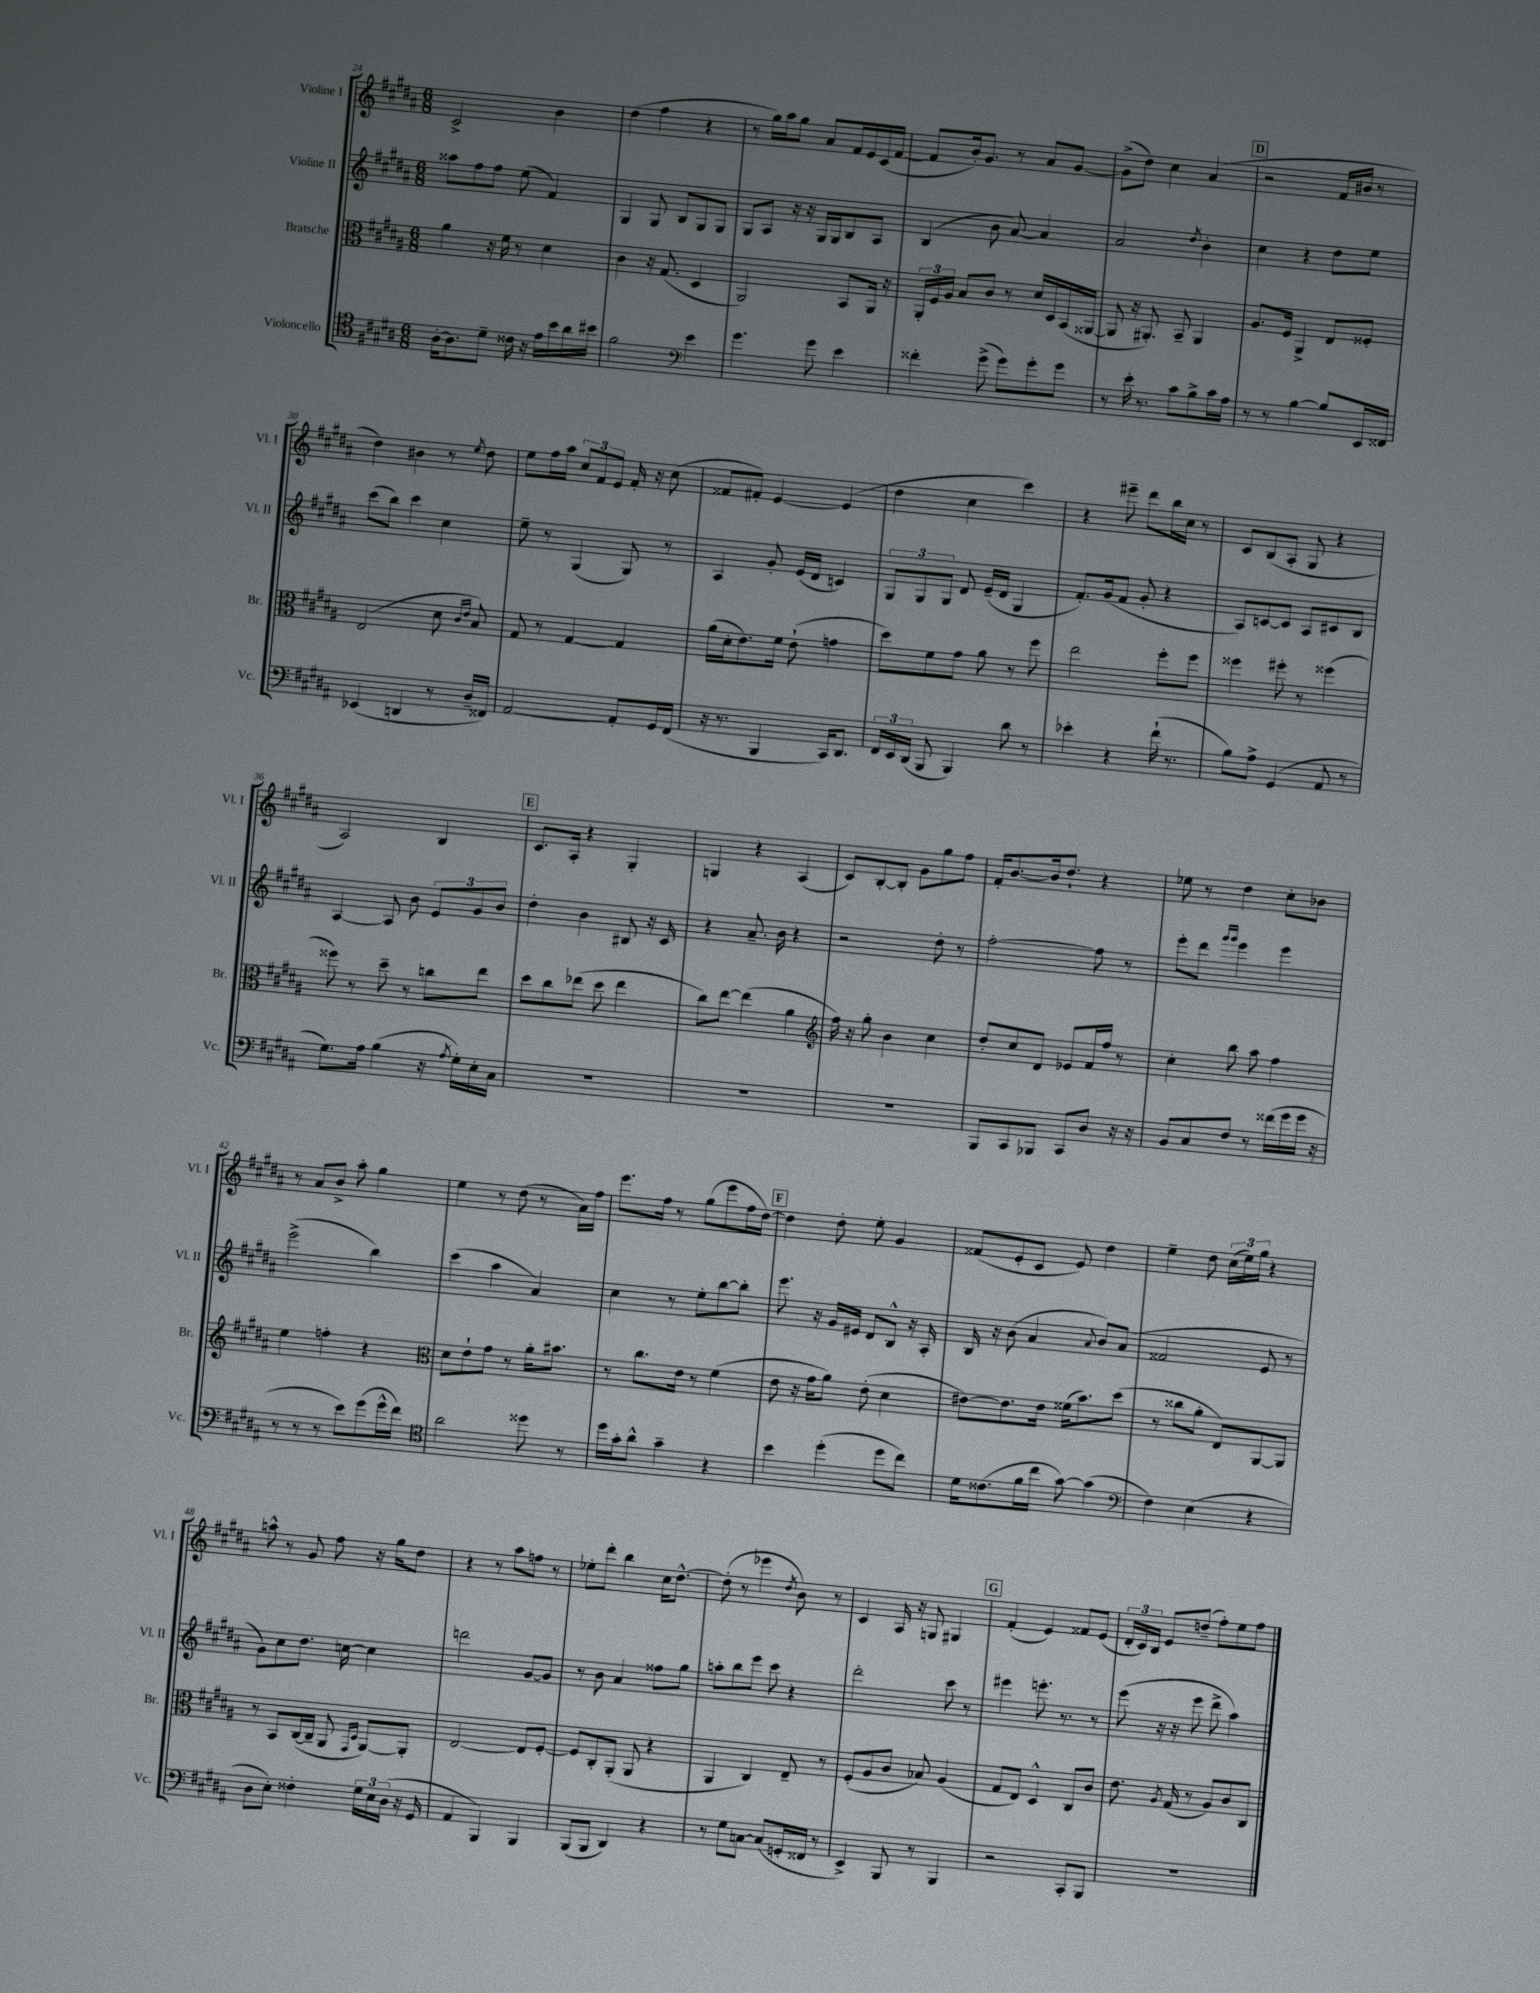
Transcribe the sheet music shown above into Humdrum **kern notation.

**kern	**kern	**kern	**kern
*staff4	*staff3	*staff2	*staff1
*clefC4	*clefC3	*clefG2	*clefG2
*k[f#c#g#d#a#]	*k[f#c#g#d#a#]	*k[f#c#g#d#a#]	*k[f#c#g#d#a#]
*M6/8	*M6/8	*M6/8	*M6/8
[16A#'	4a#	8aa##	2c#^
8.A#]	.	.	.
.	.	8ff#	.
8d#~	16r	8ff#	.
.	16f#	.	.
16c##	8r	(8ee	.
16r	.	.	.
16e	4d#	4f#)	4b
16b	.	.	.
16a#	.	.	.
16b#	.	.	.
=	=	=	=
2f#	4c#	4G#	(4dd#
.	16r	8G#	4ff#
.	(8.G#	.	.
.	.	8B	.
*clefF4	*	*	*
4e	4D#	8G#	4r
.	.	8G#	.
=	=	=	=
4.g#	2AA#)	8G#	8r
.	.	8A#	16gg#)
.	.	.	16aa#
.	.	16r	8gg#
.	.	16r	.
8g#	.	16G#	8a#
.	.	16G#	.
4e	8BB	8B	16f#
.	.	.	16e
.	16AA#	8A#	(16c#
.	16r	.	[16f#
=	=	=	=
4f##'	24AA#'	(4B	8f#]
.	24F#	.	.
.	24A#	.	.
.	8B	.	16b')
.	.	.	8.g#
(8g#^	8c#	8b	.
8g#)	8r	[8a#)	8r
8g#'	16d#	4a#]	8a#
.	16D#	.	.
8g#	(16BB	.	[8g#
.	[16AA##	.	.
=	=	=	=
8r	8AA##]	2a#	(8g#^]
16e'	16r	.	8dd#)
8.r	8.AA#')	.	.
.	.	.	4cc#
8c#	8BB~	.	.
.	.	8qdd#	.
8B^	4AA#	4b'	(4a#
16c#	.	.	.
16A#	.	.	.
=	=	=	=
8r	8.A#	4cc#	2r
8r	.	.	.
.	16F#	.	.
[4B	4AA#^	4r	.
8B]	8E	8dd#	16f#
.	.	.	16b#
16EE	8F##'	8ee	8r
16FF##	.	.	.
=	=	=	=
(4EE-	(2E	(8ccc#	4dd#)
.	.	8bb)	.
4DD	.	4ccc#	4b#
8r	8d#	4cc#	8r
.	16qqc#	.	.
.	16qqe	.	8qee
16D#~	8B)	.	8dd#
16FF##)	.	.	.
=	=	=	=
[2AA#	8G#	8ee~	8ee
.	8r	8r	16ff#
.	.	.	16aa#
.	[4G#	(4G#	12cc#
.	.	.	12f#
.	.	.	12e
8AA#']	4G#]	8G#)	16f#'
.	.	.	16r
16GG#	.	8r	(8cc#
(16FF#	.	.	.
=	=	=	=
16r	(16a#	4A#	8f##
8.r	16d#'	.	.
.	8.e)	.	8f#')
4BBB	.	8g#'	[4e
.	16f#	.	.
.	(8e`	(16e	.
.	.	16d#	.
16CC#)	4g	4c)	(4e]
8.DD#	.	.	.
=	=	=	=
24FF#	8dd#)	12G#	4dd#
24EE	.	.	.
(24DD#	.	12G#	.
8BBB	8f#	.	.
.	.	12G#	.
4BBB)	8g#	8d#	4cc#
.	8a#	(16e~	.
.	.	16d#	.
8d#	8r	4G#	4ccc#)
8r	8ff#	.	.
=	=	=	=
4e-'	2ee	8.f#')	4r
.	.	(16g#	.
4r	.	8f#	8eee#~
.	.	8g#'	8ddd#
(16f#`	8ff#'	4r	16bb
8.r	.	.	16cc#
.	8ff#	.	8r
=	=	=	=
8B)	4ff##	8A#)	8c#
8A#^	.	[8c	(8B
(4GG#	8ff#'	8c]	8A#'
.	8r	8A#	8G#
8AA#	(4ff##	8c#	4r
8r	.	8B	.
=	=	=	=
8.G#)	8ff##)	[4A#	2A#)
.	8r	.	.
16A#	.	.	.
(4B	8dd#~	8A#]	.
.	8r	8b	.
16r	8cc	12e	4B
8qA#	.	.	.
16G#')	.	.	.
.	.	12g#	.
16E'	8ee	.	.
.	.	12b	.
16C#	.	.	.
=	=	=	=
2.r	8dd#	4dd#'	8.c#
.	8cc#	.	.
.	.	.	16A#'
.	(8ee-	4b	4r
.	8dd#	.	.
.	4ee-	8B#	4G#'
.	.	16r	.
.	.	16c#	.
=	=	=	=
2.r	8cc#)	4r	4G
.	[8ee	.	.
.	(4ee]	8.a#~	4r
.	.	16b	.
.	4a#	4r	(4A#
=	=	=	=
*	*clefG2	*	*
2.r	16ff#)	2r	8c#)
.	16r	.	.
.	8gg#'	.	[8B'
.	4b	.	8B']
.	.	.	8g#
.	4cc#	8dd#'	8gg#
.	.	8r	8ff#
=	=	=	=
8BBB	8dd#'	[2ff#'	16f#'
.	.	.	[8.b
8CC#	8cc#	.	.
8BBB-	8d#	.	16b]
.	.	.	8.dd#`
8CC#	8e-	.	.
8D#	16f#	8ff#]	4r
.	16ff#	.	.
16r	8r	8r	.
16r	.	.	.
=	=	=	=
8BB	4cc#'	8eee'	8ee-
8C#	.	8ddd#	8r
.	.	16qqggg#	.
.	.	16qqggg#	.
8F#	8bb	4eee	4dd#
8r	8aa#	.	.
(16f##	4ff#	4eee	8cc#'
16g#	.	.	.
16g#	.	.	8b-
16r	.	.	.
=	=	=	=
8r	4ee	(2eee^	8r
8r	.	.	8a#
8r	4ff'	.	8b^
8e)	.	.	8aa#'
(8g#	4r	4bb)	4gg#
16g#^^	.	.	.
16f#)	.	.	.
=	=	=	=
*clefC4	*clefC3	*	*
2a#	8d#	(4ccc#	4ee
.	8e`	.	.
.	8g#	4aa#	8r
.	8r	.	(8dd#
8dd##	16a#'	4a#)	8r
.	8.b#	.	.
8r	.	.	16a#)
.	.	.	16ff#
=	=	=	=
16dd#	8r	4cc#	8.eee
16g#'	.	.	.
8a#^^	8.cc#	.	.
.	.	.	16ff#
4g#~	.	8r	8r
.	16e	.	.
.	8r	8ee'	(8gg#
4r	(4f#	[8bb	8eee
.	.	8bb']	16ff#
.	.	.	[16dd#)
=	=	=	=
4b	8e	8.eee	4dd#]
.	16r	.	.
.	16g#	16r	.
(4dd#'	8a#)	16g#	8dd#'
.	.	16e#	.
.	(8e'	8d#	8ee'
8dd#	4d#	8B^^	4g#
8cc#)	.	16r	.
.	.	16A#'	.
=	=	=	=
16d#	[8e#)	16B	(8f##
(8.c##	.	16r	.
.	8.e#]	(8b	8e'
16f#	.	4a#	8c#
16cc#	16e#	.	.
[8g#)	(16f##	.	8e)
.	8.b)	.	.
.	.	8qqa#	.
(4g#]	.	8b)	4dd#
.	(8dd#	(8a#	.
=	=	=	=
*clefF4	*	*	*
4F#)	8r	2f##	4ee~
.	8cc##	.	.
(4E	8a#'	.	8dd#
.	8E)	.	(24cc#
.	.	.	24ee)
.	.	.	24gg#
4r	[8AA#	8e	4r
.	8AA#]	8r	.
=	=	=	=
8D#	8r	8g#)	8aa^^
8E')	8BB	8cc#	8r
4F##'	([16C#	8.dd#	8g#
.	16C#~]	.	.
.	8AA#	.	8ff#
.	.	[16cc	.
.	16qqGG#	.	.
.	16qqD#	.	.
24G#	[8AA#)	4cc]	16r
24E	.	.	.
.	.	.	16gg#
(24D#	.	.	.
16r	8AA#']	.	8dd#
16GG#	.	.	.
=	=	=	=
4AA#	[2E	2ddd	4r
4BBB)	.	.	8r
.	.	.	8aa#
4BBB	8E]	[8g#	8ff
.	[8F#'	8g#]	8r
=	=	=	=
(8BBB	8F#]	8r	8ee-'
8BBB	8C#'	8b	8ddd#'
4DD#)	(8AA#'	4a#	4bb
.	8AA#	.	.
4r	4r	8ff##	16cc#
.	.	.	[8.dd#^^
.	.	8gg#	.
=	=	=	=
8r	4AA#	8aa'	(8dd#']
8G#	.	8bb	8r
[8C	4C#)	8eee	4eee-
(8C]	.	8ccc#	.
.	.	.	8qdd#
16GG'	8E~	4r	8b)
16FF##	.	.	.
8r	8r	.	8r
=	=	=	=
4EE^)	(8F#'	2ddd#'	4c#
.	8A#	.	.
8BBB	8c#	.	16A#
.	.	.	16r
8r	8B-)	.	8G
4BBB	(4A#	8ccc#	4G#
.	.	8r	.
=	=	=	=
2r	8G#	4eee#	(4f#'
.	8E)	.	.
.	4D#^^	8.eee'	4e)
.	.	8.r	.
8CC#'	8C#	.	8f##
8BBB	8c#	8r	(8e
=	=	=	=
2.r	8.e	(8eee	24d#'
.	.	.	24c#)
.	.	.	24B
.	.	16r	8e
.	8qA#	.	.
.	(16G#	16r	.
.	8r	8eee	(8dd~
.	8A#)	8ddd#^	8ff#')
.	8c#	4aa#)	8ee
.	8C#	.	8ff#
==	==	==	==
*-	*-	*-	*-
